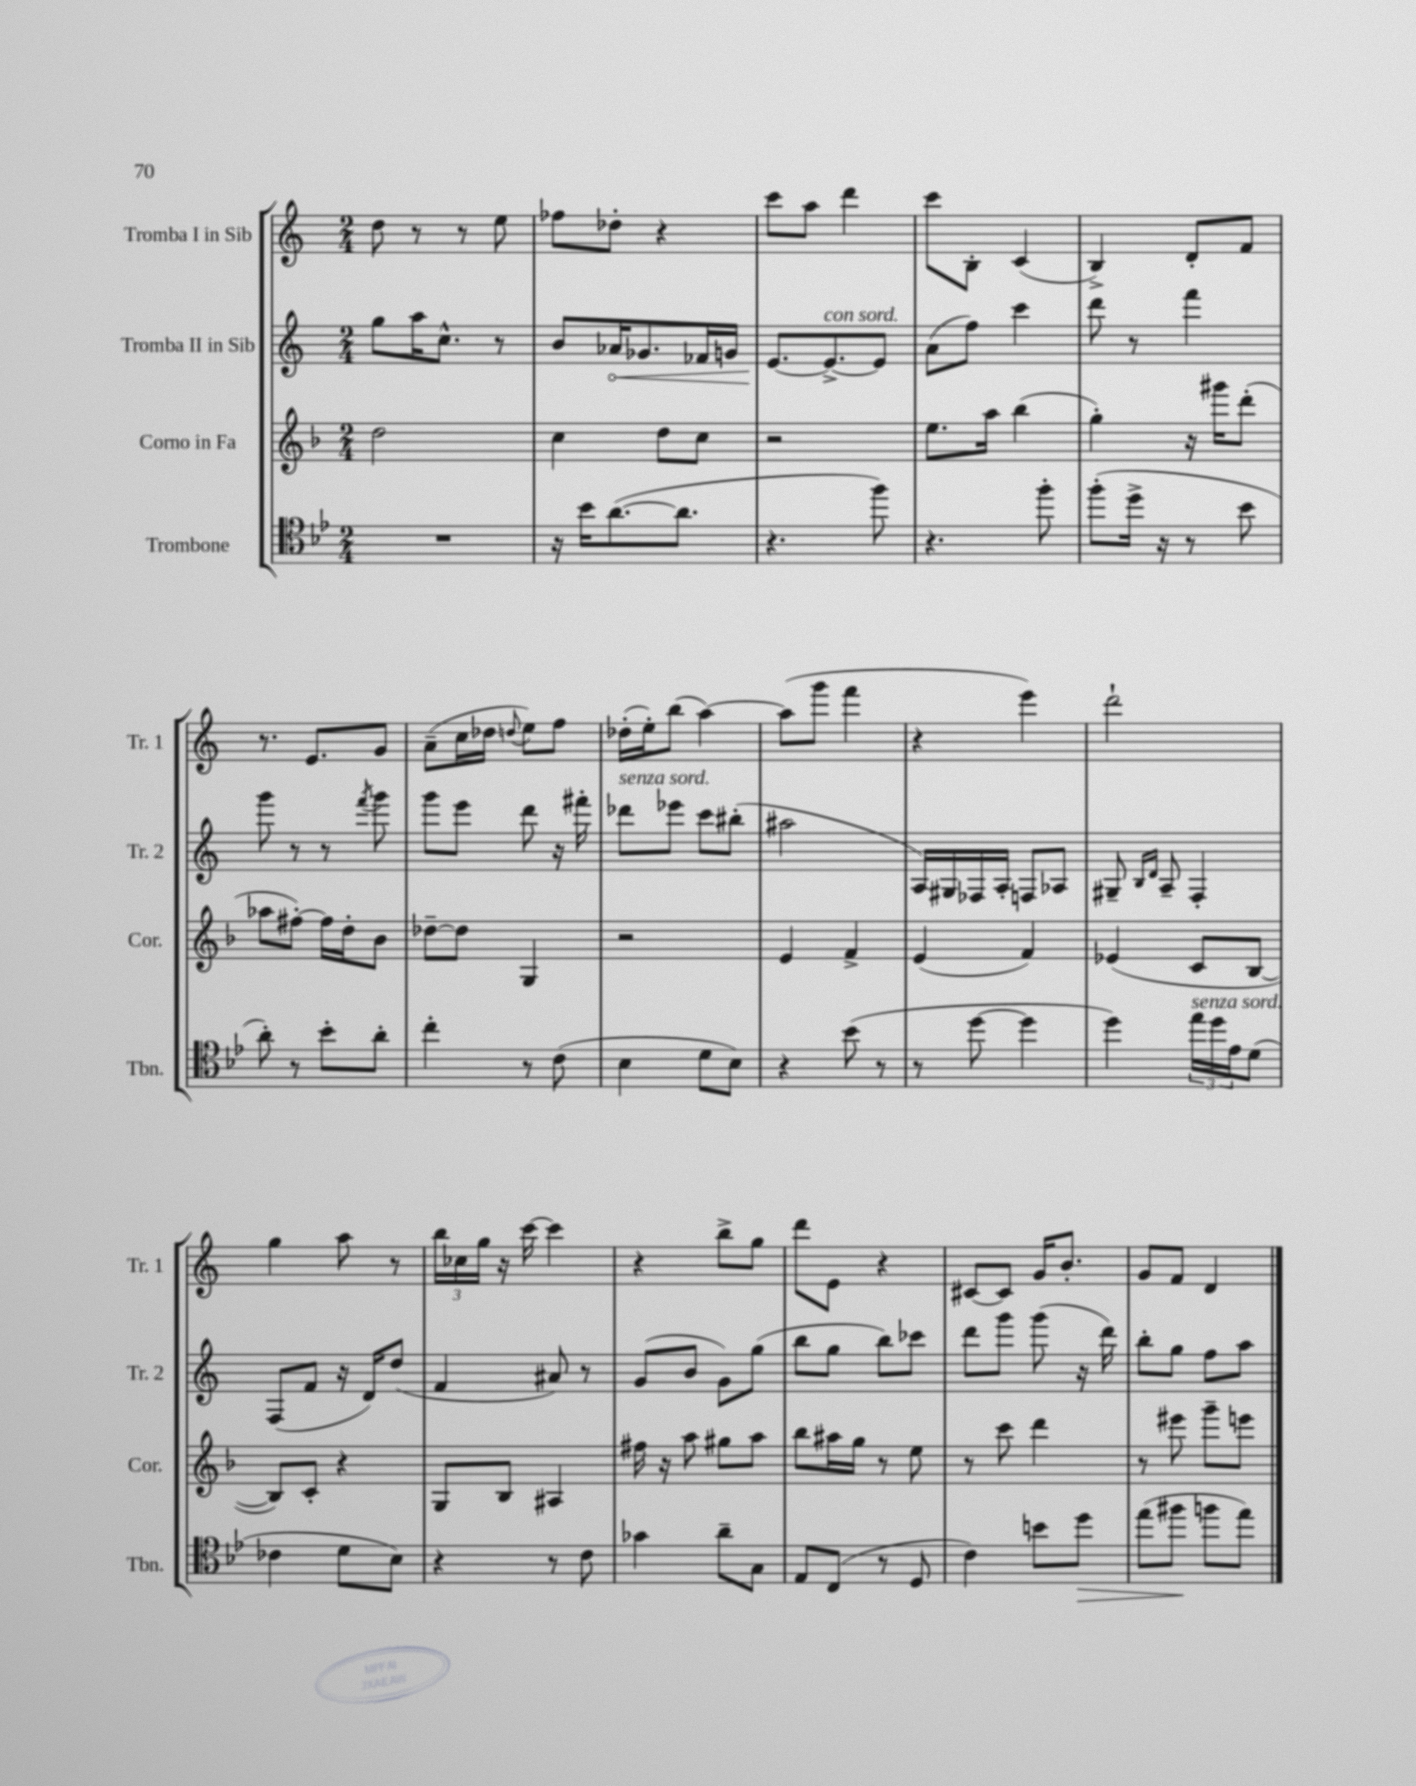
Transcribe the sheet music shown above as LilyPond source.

<<
\new StaffGroup <<
\new Staff = "s0" \with { instrumentName = "Tromba I in Sib" shortInstrumentName = "Tr. 1" } {
    \clef treble \key c \major \numericTimeSignature \time 2/4
    d''8 r8 r8 e''8 |
    fes''8 des''8-. r4 |
    c'''8 a''8 d'''4 |
    c'''8 b8-. c'4( |
    b4->) d'8-. f'8 |
    r8. e'8. g'8 |
    a'8--( c''16 des''16 \appoggiatura { d''8 } e''8) f''8 |
    des''16-.( e''16-.) b''8( a''4~) |
    a''8( g'''8 f'''4 |
    r4 e'''4) |
    d'''2-! |
    g''4 a''8 r8 |
    \tuplet 3/2 { b''16 ces''16 g''16 } r16 c'''16~ c'''4 |
    r4 b''8-> g''8 |
    d'''8 e'8 r4 |
    cis'8~ cis'8 g'16 b'8.-. |
    g'8 f'8 d'4 \bar "|." |
}
\new Staff = "s1" \with { instrumentName = "Tromba II in Sib" shortInstrumentName = "Tr. 2" } {
    \clef treble \key c \major \numericTimeSignature \time 2/4
    g''8 a''16 c''8.-^ r8 |
    b'8 \once \override Hairpin.circled-tip = ##t aes'16\< ges'8. fes'16 g'16 |
    e'8.~\! e'8.~->^\markup { \italic "con sord." } e'8 |
    a'8( f''8) c'''4 |
    d'''8 r8 f'''4 |
    g'''8 r8 r8 \acciaccatura { f'''8 } g'''8 |
    g'''8 e'''8 d'''8 r16 fis'''16-. |
    des'''8^\markup { \italic "senza sord." } ees'''8 c'''8 bis''8-.( |
    ais''2 |
    a16) gis16 fes16 a16-. f8 aes8 |
    gis8-- \grace { b16 d'16 } a8-- f4-. |
    f8( f'8 r16 d'16) d''8( |
    f'4 ais'8) r8 |
    g'8( b'8 g'8) g''8( |
    b''8 g''8 b''8) ces'''8 |
    d'''8 g'''8 g'''8( r16 d'''16) |
    b''8-. g''8 f''8 a''8 \bar "|." |
}
\new Staff = "s2" \with { instrumentName = "Corno in Fa" shortInstrumentName = "Cor." } {
    \clef treble \key f \major \numericTimeSignature \time 2/4
    d''2 |
    c''4 d''8 c''8 |
    r2 |
    e''8. a''16 bes''4( |
    g''4-.) r16 gis'''16 d'''8-.( |
    aes''8 fis''8~-.) fis''16 d''16-. bes'8 |
    des''8~-- des''8 g4 |
    r2 |
    e'4 f'4-> |
    e'4( f'4) |
    ees'4( c'8 bes8~ |
    bes8) c'8-. r4 |
    g8 bes8 ais4 |
    fis''16 r16 a''8 gis''8 a''8 |
    bes''8 ais''16 g''16 r8 e''8 |
    r8 c'''8 d'''4 |
    r8 eis'''8 g'''8-- e'''8 \bar "|." |
}
\new Staff = "s3" \with { instrumentName = "Trombone" shortInstrumentName = "Tbn." } {
    \clef tenor \key bes \major \numericTimeSignature \time 2/4
    R2 |
    r16 bes'16 a'8.~( a'8. |
    r4. f''8) |
    r4. f''8-. |
    f''8-.( d''16-> r16 r8 bes'8 |
    a'8-.) r8 bes'8-. a'8-. |
    c''4-. r8 c'8( |
    bes4 d'8 bes8) |
    r4 bes'8( r8 |
    r8 d''8~ d''4 |
    d''4) \tuplet 3/2 { ees''16^\markup { \italic "senza sord." } d''16 ees'16 } d'8( |
    ces'4 d'8 bes8) |
    r4 r8 c'8 |
    ges'4 a'8-- g8 |
    ees8 c8( r8 d8 |
    c'4) b'8 d''8\> |
    ees''8( fis''8\! f''8 ees''8) \bar "|." |
}
>>
>>
\layout { \context { \Score \remove "Bar_number_engraver" } }
